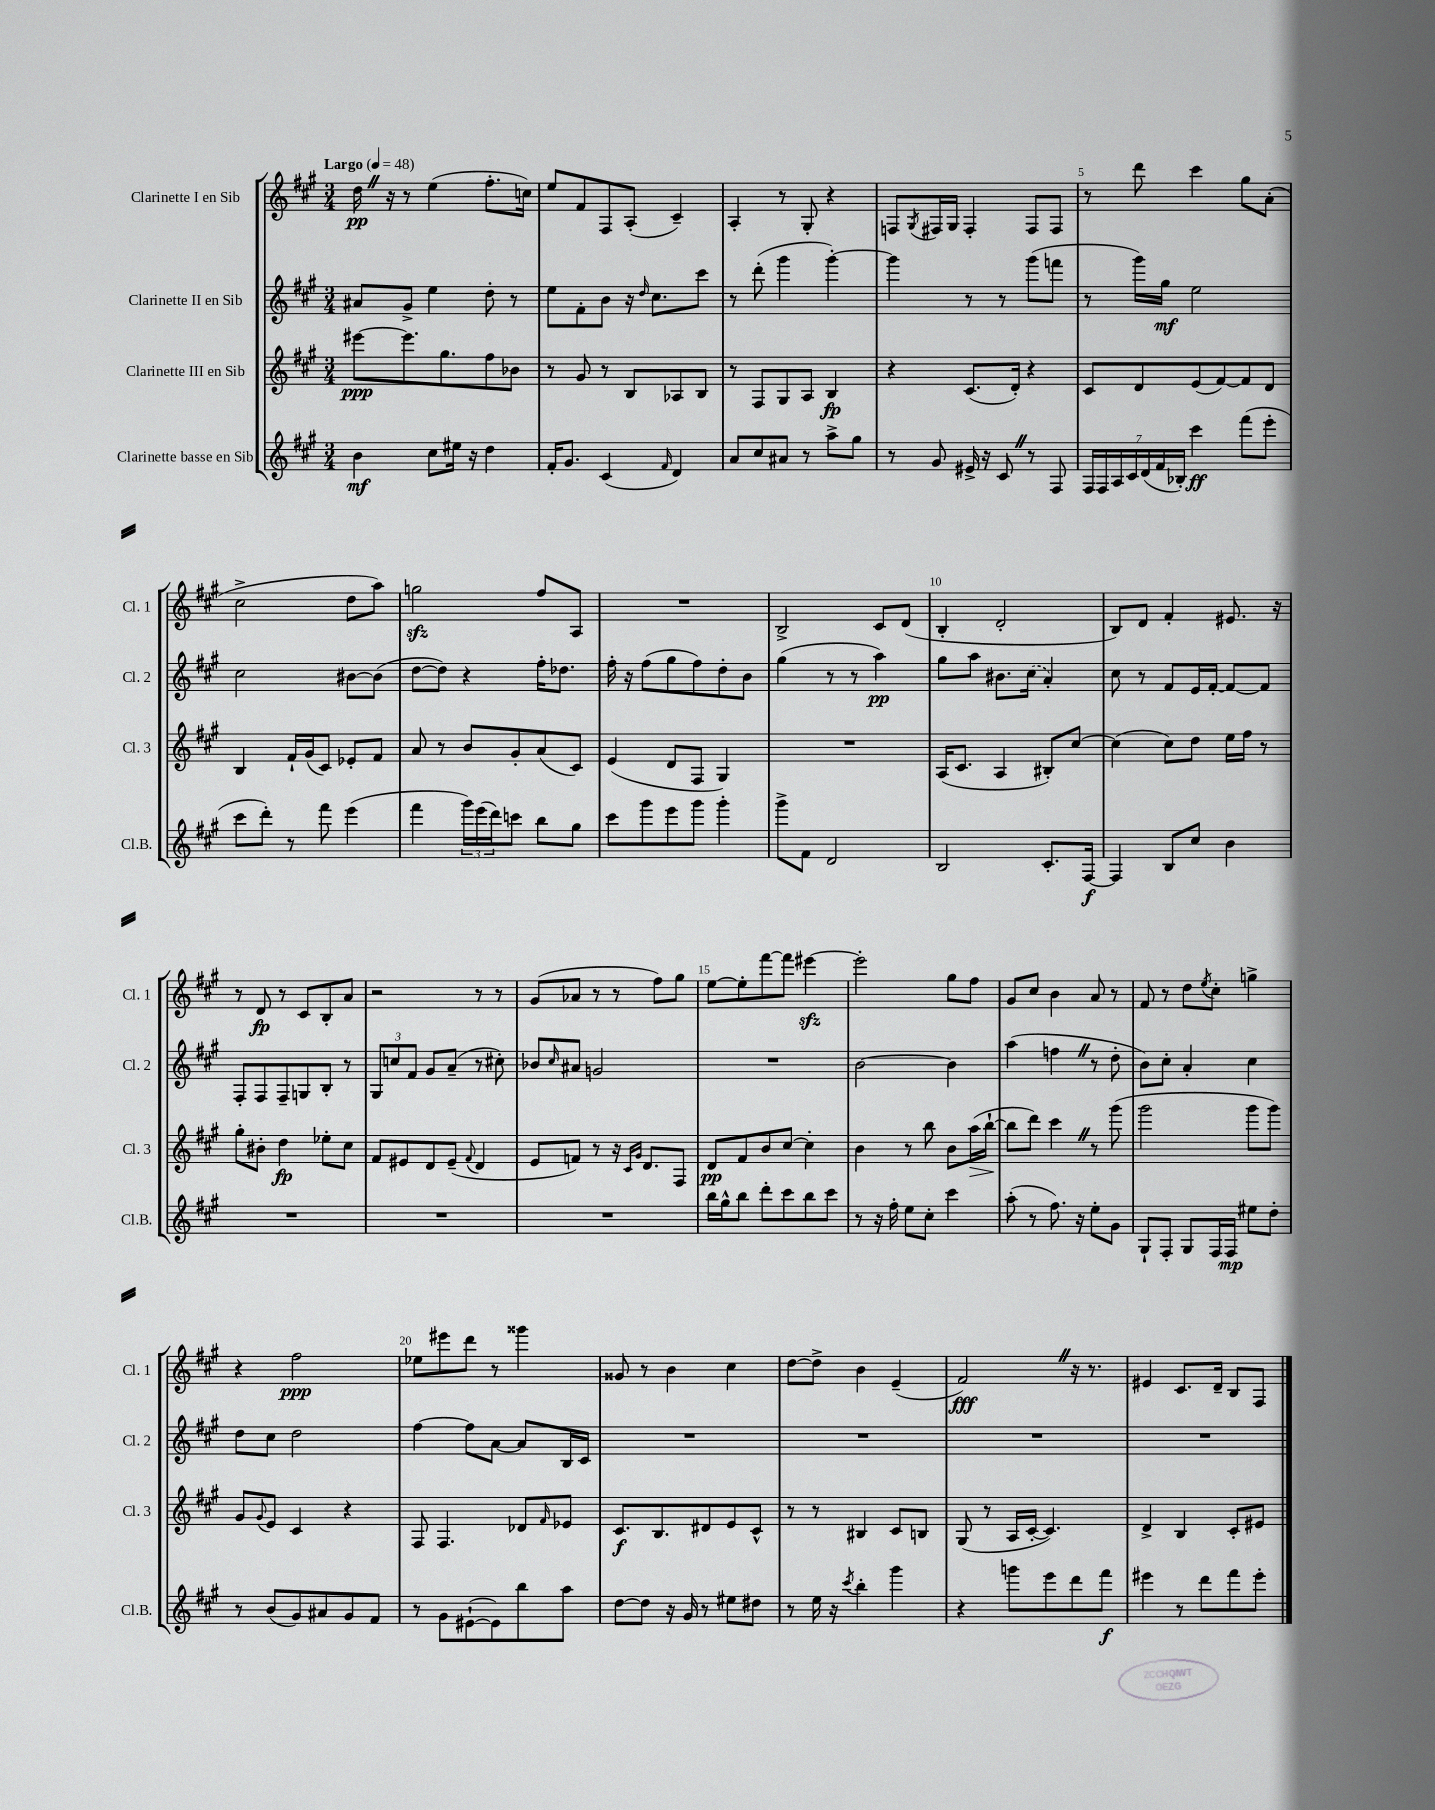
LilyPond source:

<<
\new StaffGroup <<
\new Staff = "s0" \with { instrumentName = "Clarinette I en Sib" shortInstrumentName = "Cl. 1" } {
    \clef treble \key a \major \numericTimeSignature \time 3/4 \tempo "Largo" 4 = 48
    d''16\pp \once \override BreathingSign.text = \markup { \musicglyph "scripts.caesura.straight" } \breathe r16 r8 e''4( fis''8.-. c''16) |
    e''8 fis'8 fis8 a8-.( cis'4--) |
    a4-. r8 gis8-. r4 |
    f8 \acciaccatura { gis8 } fis16 gis16 fis4-. fis8 fis8 |
    r8 d'''8 cis'''4 gis''8 a'8-.( |
    cis''2-> d''8 a''8) |
    g''2\sfz fis''8 a8 |
    R2. |
    b2-> cis'8 d'8( |
    b4-. d'2-. |
    b8) d'8 fis'4-. eis'8. r16 |
    r8 d'8\fp r8 cis'8 b8-. a'8 |
    r2 r8 r8 |
    gis'8( aes'8 r8 r8 fis''8) gis''8 |
    e''8~ e''8-. fis'''8~ fis'''8 eis'''4~\sfz |
    eis'''2-. gis''8 fis''8 |
    gis'8 cis''8 b'4 a'8 r8 |
    fis'8 r8 d''8 \acciaccatura { e''8 } cis''8-. g''4-> |
    r4 fis''2\ppp |
    ees''8 eis'''8 d'''8 r8 gisis'''4 |
    gisis'8 r8 b'4 cis''4 |
    d''8~ d''8-> b'4 e'4--( |
    fis'2\fff) \once \override BreathingSign.text = \markup { \musicglyph "scripts.caesura.straight" } \breathe r16 r8. |
    eis'4 cis'8. d'16-- b8 fis8 \bar "|." |
}
\new Staff = "s1" \with { instrumentName = "Clarinette II en Sib" shortInstrumentName = "Cl. 2" } {
    \clef treble \key a \major \numericTimeSignature \time 3/4
    ais'8 gis'8-> e''4 d''8-. r8 |
    e''8 fis'8-. b'8 r16 \grace { d''16 } cis''8. cis'''8 |
    r8 d'''8-.( gis'''4 gis'''4~-.) |
    gis'''4 r8 r8 gis'''8( f'''8 |
    r8 gis'''16) gis''16\mf e''2 |
    cis''2 bis'8~ bis'8( |
    d''8~ d''8) r4 fis''16-. des''8. |
    fis''16-. r16 fis''8( gis''8 fis''8) d''8-. b'8 |
    gis''4( r8 r8 a''4\pp) |
    gis''8 a''8 bis'8. \once \slurDashed cis''16( a'4-.) |
    cis''8 r8 fis'8 e'16 fis'16~-. fis'8~ fis'8 |
    fis8-. fis8 fis8-- g8 b8-. r8 |
    \tuplet 3/2 { gis8 c''8 fis'8 } gis'8 a'8--( r8 cis''8-.) |
    bes'8 \grace { cis''16 } ais'8 g'2 |
    R2. |
    b'2~ b'4 |
    a''4( f''4 \once \override BreathingSign.text = \markup { \musicglyph "scripts.caesura.straight" } \breathe r8 d''8-. |
    b'8) cis''8-. a'4-. cis''4 |
    d''8 cis''8 d''2 |
    fis''4~ fis''8 a'8~ a'8 b16 cis'16 |
    R2. |
    R2. |
    R2. |
    R2. \bar "|." |
}
\new Staff = "s2" \with { instrumentName = "Clarinette III en Sib" shortInstrumentName = "Cl. 3" } {
    \clef treble \key a \major \numericTimeSignature \time 3/4
    eis'''8~\ppp eis'''8. gis''8. fis''8 bes'8 |
    r8 gis'8 r8 b8 aes8 b8 |
    r8 fis8 gis8 a8 b4\fp |
    r4 cis'8.( d'16-.) r4 |
    cis'8 d'8 e'8( fis'8~) fis'8 d'8 |
    b4 fis'16-! gis'16( cis'8) ees'8-. fis'8 |
    a'8 r8 b'8 gis'8-. a'8( cis'8) |
    e'4( d'8 fis8 gis4) |
    R2. |
    a16( cis'8. a4 bis8-.) cis''8~ |
    cis''4( cis''8) d''8 e''16 fis''16 r8 |
    gis''8-. bis'8-. d''4\fp ees''8-. cis''8 |
    fis'8 eis'8 d'8 eis'8--( \appoggiatura { fis'8 } d'4 |
    e'8 f'8) r8 r16 \grace { cis'16 gis'16 } d'8. fis8 |
    d'8\pp fis'8 b'8 cis''8~ cis''4-. |
    b'4 r8 b''8 b'8 a''16\>( b''16~-! |
    b''8\! d'''8) cis'''4 \once \override BreathingSign.text = \markup { \musicglyph "scripts.caesura.straight" } \breathe r8 gis'''8( |
    gis'''2 gis'''8 gis'''8) |
    gis'8 \appoggiatura { gis'8 } e'8 cis'4 r4 |
    fis8 fis4. des'8 \grace { fis'16 } ees'8 |
    cis'8.\f b8. dis'8 e'8 cis'8-^ |
    r8 r8 bis4 cis'8 b8 |
    gis8( r8 a16 cis'16~-. cis'4.) |
    d'4-> b4 cis'8-. eis'8 \bar "|." |
}
\new Staff = "s3" \with { instrumentName = "Clarinette basse en Sib" shortInstrumentName = "Cl.B." } {
    \clef treble \key a \major \numericTimeSignature \time 3/4
    b'4\mf cis''8 eis''16 r16 d''4 |
    fis'16-. gis'8. cis'4( \grace { fis'16 } d'4) |
    a'8 cis''8 ais'8 r8 a''8-> gis''8 |
    r8 gis'8 eis'16-> r16 cis'8 \once \override BreathingSign.text = \markup { \musicglyph "scripts.caesura.straight" } \breathe r8 fis8 |
    \tuplet 7/4 { fis16 fis16 a16 cis'16 d'16( fis'16 bes16-.) } cis'''4\ff fis'''8( e'''8-. |
    cis'''8 d'''8-.) r8 fis'''8 e'''4( |
    fis'''4 \tuplet 3/2 { gis'''16) e'''16( d'''16) } c'''8 b''8 gis''8 |
    cis'''8 gis'''8 e'''8 gis'''8 gis'''4-. |
    gis'''8-> fis'8 d'2 |
    b2 cis'8.-. fis16~\f |
    fis4 b8 cis''8 b'4 |
    R2. |
    R2. |
    R2. |
    b''16 gis''16-^ b''8 d'''8-. cis'''8 b''8 cis'''8 |
    r8 r16 fis''16-. e''8 cis''8-. cis'''4 |
    a''8-.( r8 fis''8.) r16 e''8-. gis'8 |
    gis8-! fis8-. gis8 fis16 fis16\mp eis''8 d''8-. |
    r8 b'8( gis'8) ais'8 gis'8 fis'8 |
    r8 gis'8 eis'8~-!( eis'8) b''8 a''8 |
    d''8~ d''8 r16 gis'16 r8 eis''8 dis''8 |
    r8 e''16 r16 \acciaccatura { cis'''8 } b''4-. gis'''4 |
    r4 g'''8 e'''8 d'''8 fis'''8\f |
    eis'''4 r8 d'''8 fis'''8 eis'''8-. \bar "|." |
}
>>
>>
\layout { \context { \Score \override BarNumber.break-visibility = ##(#f #t #t) barNumberVisibility = #(every-nth-bar-number-visible 5) } }
